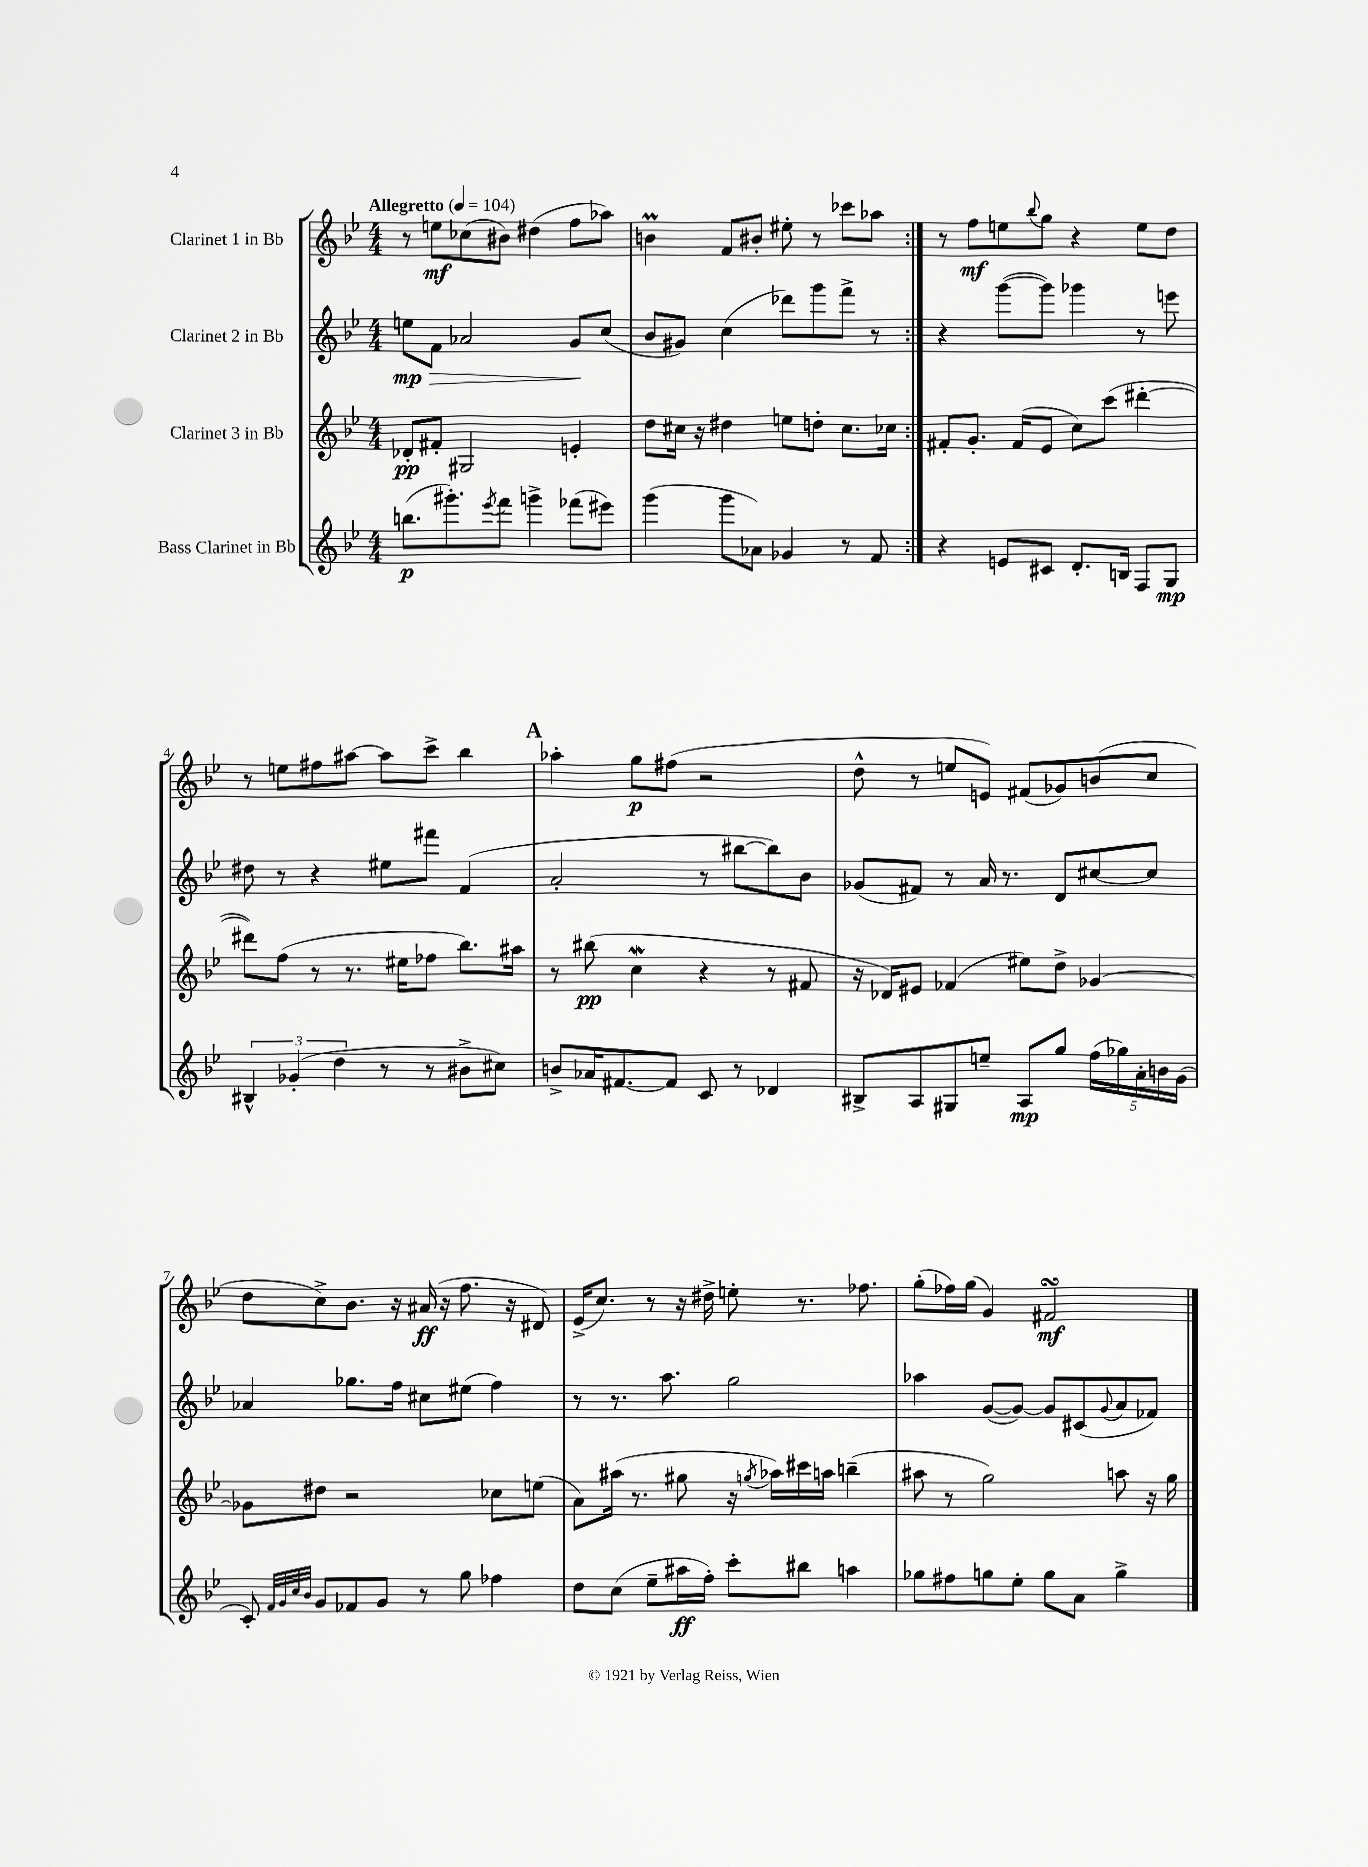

**kern	**kern	**kern	**kern
*staff4	*staff3	*staff2	*staff1
*clefG2	*clefG2	*clefG2	*clefG2
*k[b-e-]	*k[b-e-]	*k[b-e-]	*k[b-e-]
*M4/4	*M4/4	*M4/4	*M4/4
*MM104	*MM104	*MM104	*MM104
(8.bb	8d-'	8ee	8r
.	8f#'	8f	8ee
8.ggg#')	.	.	.
.	2G#	2a-	(8cc-
8qeee-	.	.	.
8fff	.	.	8b#)
4ggg^	.	.	(4dd#
(8fff-	4e'	8g	8ff
8eee#)	.	(8cc	8aa-)
=	=	=	=
(4ggg	8dd	8b-	4b
.	16cc#	8g#)	.
.	16r	.	.
8ggg	4dd#	(4cc	8f
8a-)	.	.	8b#'
4g-	8ee	8ddd-)	8ee#'
.	8dd'	8ggg	8r
8r	8.cc#	8fff^	8ccc-
8f	.	8r	8aa-
.	16cc-	.	.
=:|!	=:|!	=:|!	=:|!
4r	8f#'	4r	8r
.	8.g'	.	8ff
8e	.	([8ggg	8ee
.	(16f#	.	.
.	.	.	8qqbb-
8c#	8e-	8ggg])	8gg
8.d'	8cc)	4ggg-	4r
.	(8ccc	.	.
16B	.	.	.
8F	[4ddd#'	8r	8ee
8G	.	8eee	8dd
=	=	=	=
6B#^^	8ddd#])	8dd#	8r
.	(8ff	8r	8ee
(6g-'	.	.	.
.	8r	4r	8ff#
6dd	.	.	.
.	8.r	.	[8aa#
8r	.	8ee#	8aa#]
.	16ee#	.	.
8r	8ff-	8fff#	8ccc^
8b#^	8.bb-)	(4f	4bb-
8cc#)	.	.	.
.	16aa#	.	.
=	=	=	=
8b^	8r	2a'	4aa-'
16a-	(8bb#	.	.
[8.f#	.	.	.
.	4cc	.	8gg
8f#]	.	.	(8ff#
8c	4r	8r	2r
8r	.	[8bb#	.
4d-	8r	8bb#])	.
.	8f#	8b-	.
=	=	=	=
8B#^	16r	(8g-	8dd^^
.	16d-)	.	.
8A	8e#	8f#)	8r
8G#	(4f-	8r	8ee
8ee~	.	16a	8e)
.	.	8.r	.
8A	8ee#)	.	(8f#
8gg	8dd^	8d	8g-)
(20ff	[4g-	[8cc#	(8b
20gg-)	.	.	.
20a'	.	.	.
.	.	8cc#]	8cc
20b	.	.	.
(20g	.	.	.
=	=	=	=
8c')	8g-]	4a-	8dd
32qqf	.	.	.
32qqg	.	.	.
32qqcc	.	.	.
32qqb-	.	.	.
8g	8dd#	.	8cc^)
8f-	2r	8.gg-	8.b-
8g	.	.	.
.	.	16ff	16r
8r	.	8cc#	(16a#
.	.	.	16r
8gg	.	(8ee#	8.ff
4ff-	8cc-	4ff)	.
.	.	.	16r
.	(8ee	.	8d#)
=	=	=	=
8dd	8a)	8r	(16e-^
.	.	.	8.cc)
(8cc	(16aa#	8.r	.
.	8.r	.	.
8ee-~	.	.	8r
.	.	8.aa	.
16aa#	8gg#	.	16r
16ff')	.	.	16dd#^
8ccc'	16r	2gg	8ee'
.	8qgg	.	.
.	16aa-)	.	.
8bb#	16ccc#	.	8.r
.	16aa	.	.
4aa	(4bb~	.	.
.	.	.	8.ff-
=	=	=	=
8gg-	8aa#	4aa-	(8gg'
8ff#	8r	.	16ff-)
.	.	.	(16gg
8gg	2gg)	([8g	4g)
8ee-'	.	8g_)	.
8gg	.	8g]	2f#
8a	.	(8c#	.
.	.	8qqg	.
4gg^	8aa	8a	.
.	16r	8f-)	.
.	16gg	.	.
==	==	==	==
*-	*-	*-	*-
